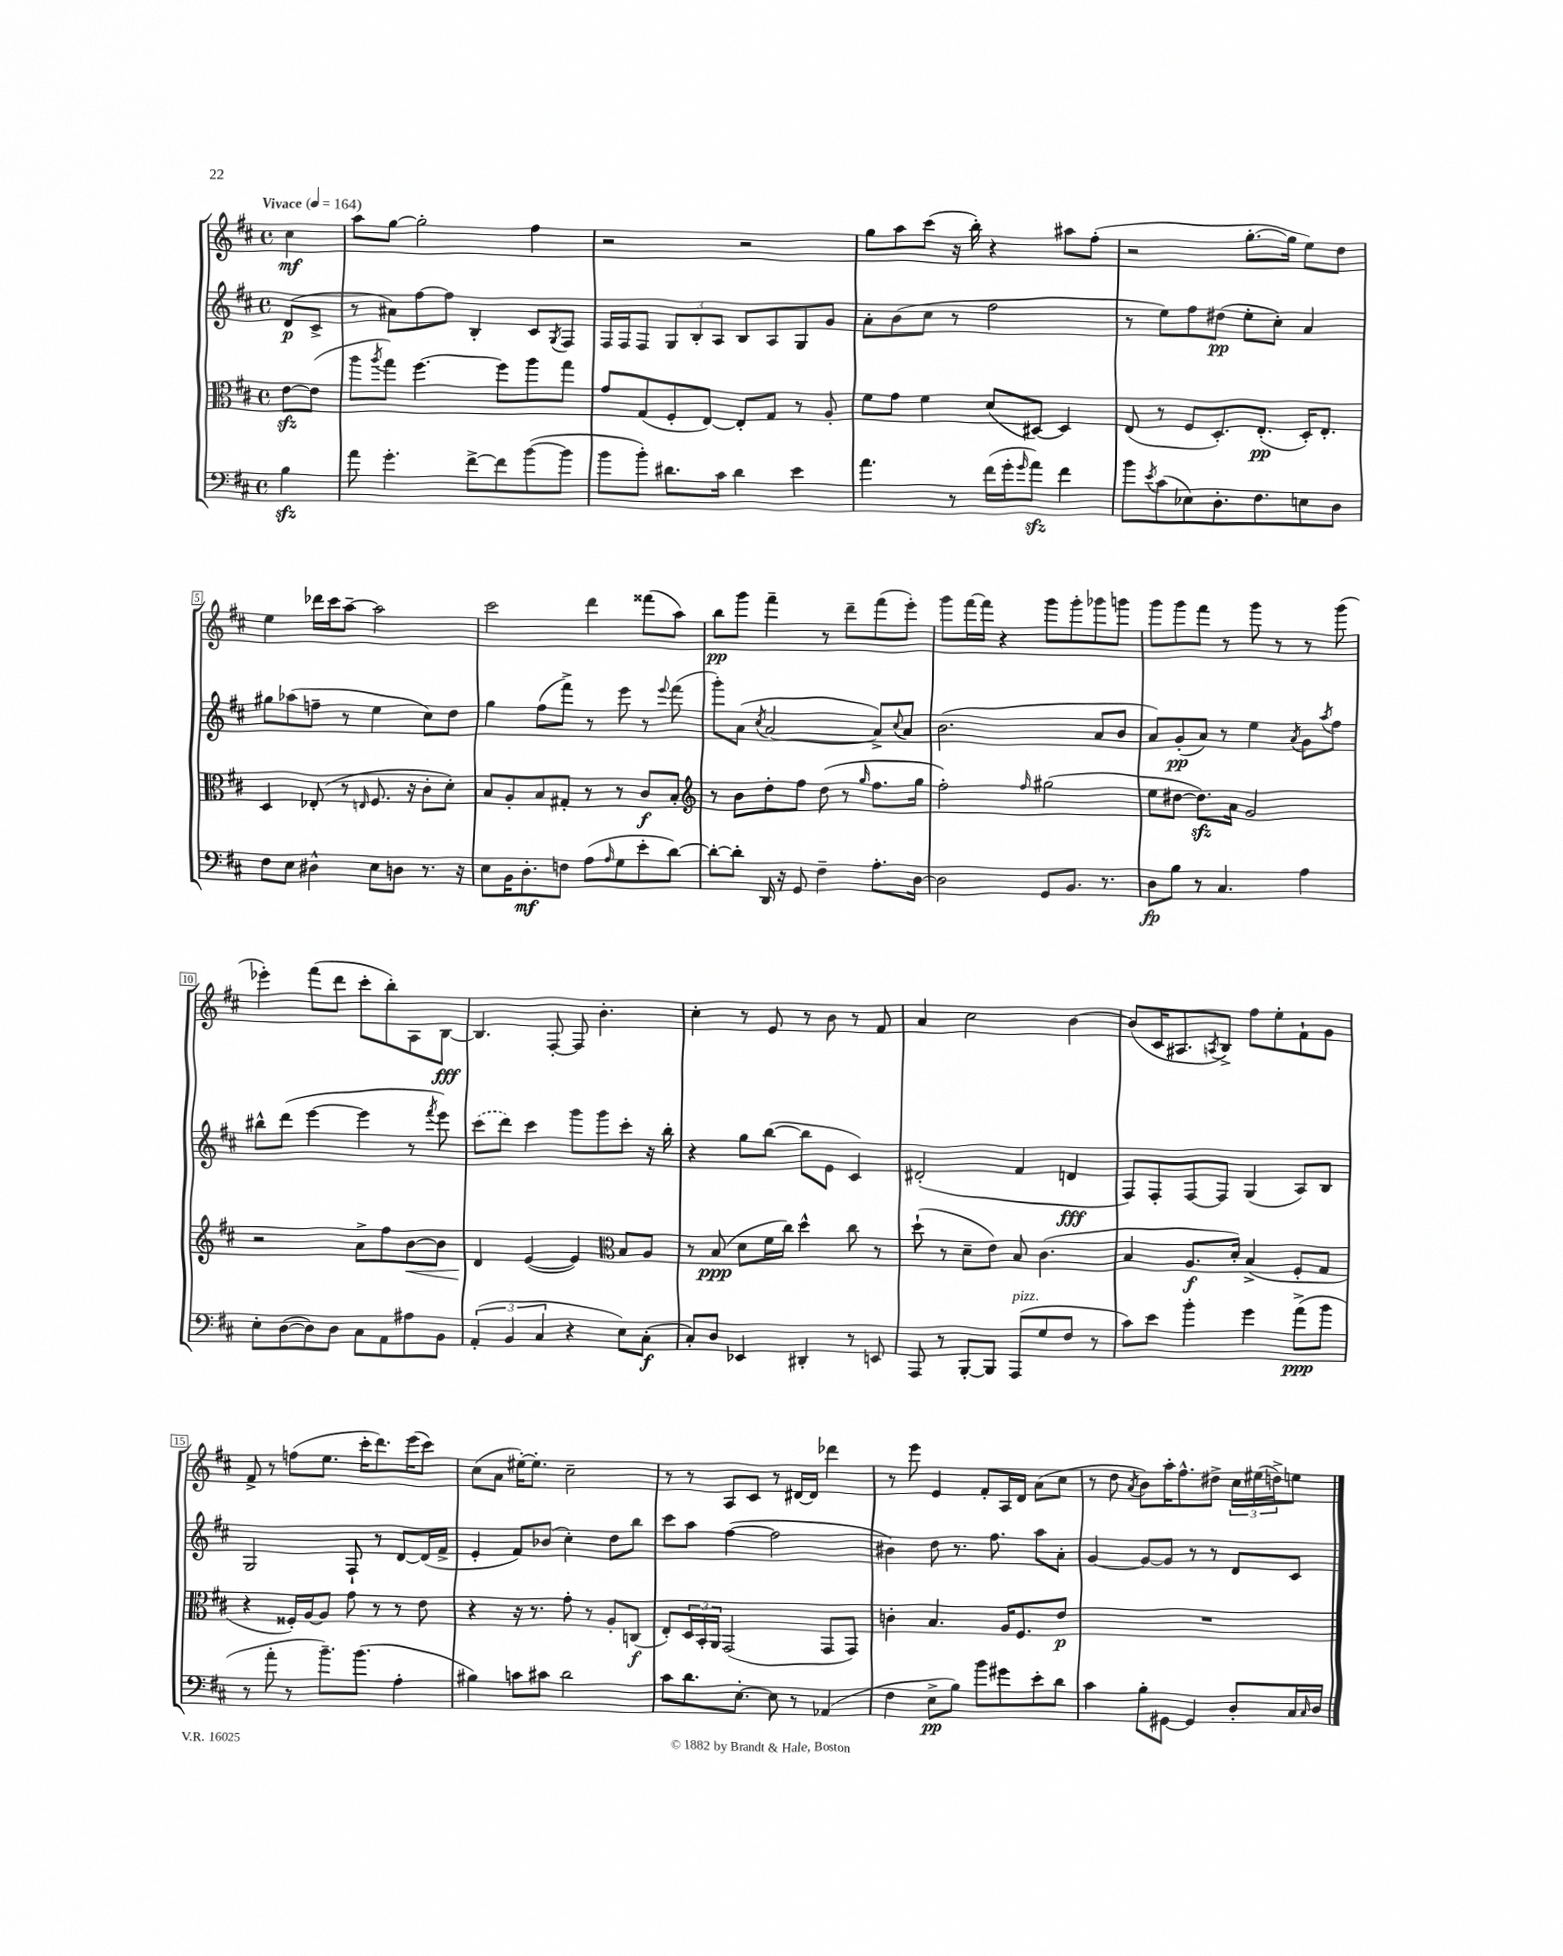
<<
\new StaffGroup <<
\new Staff = "s0" {
    \clef treble \key d \major \defaultTimeSignature \time 4/4 \partial 4 \tempo "Vivace" 4 = 164
    cis''4\mf |
    a''8 g''8~ g''2-. fis''4 |
    r2 r2 |
    g''8 a''8 cis'''8( r16 b''16-.) r4 ais''8 fis''8-.( |
    r2 g''8.~-. g''16 e''8) d''8 |
    e''4 des'''16 cis'''16 a''8~-- a''2 |
    cis'''2 d'''4 fisis'''8( a''8) |
    b''8\pp g'''8 fis'''4-- r8 d'''8-- fis'''8( e'''8-.) |
    g'''8 fis'''16~ fis'''16 r4 g'''8 g'''8-. ges'''8 g'''8 |
    g'''8 g'''8 fis'''8 r8 g'''8 r8 r8 g'''8( |
    ees'''4-.) fis'''8( d'''8 cis'''8-. b''8-.) a8 b8~\fff |
    b4. fis8~-. fis8 b'4.-. |
    cis''4-. r8 e'8 r8 b'8 r8 fis'8 |
    a'4 cis''2 b'4~ |
    b'8( cis'16 ais8. \acciaccatura { a8 } b8->) fis''8 e''8-. fis'8-! g'8 |
    fis'8-> r8 f''8( e''8. cis'''16-. d'''8.) e'''16( cis'''8) |
    cis''8( a'8 eis''16~-.) eis''8.-. cis''2-- |
    r8 r8 a8 cis'8 r8 dis'16~ dis'16 des'''4 |
    r8 e'''8 e'4 fis'8-. a16 d'16 a'8( cis''8 |
    r8 d''8 \acciaccatura { a'8 } b'8) a''16-. fis''8.-^ dis''8-> \tuplet 3/2 { cis''16 eis''16( d''16->) } e''8 \bar "|." |
}
\new Staff = "s1" {
    \clef treble \key d \major \defaultTimeSignature \time 4/4 \partial 4
    d'8\p( cis'8-> |
    r8 ais'8) fis''8~ fis''8 b4-. cis'8 \acciaccatura { g8 } fis8 |
    fis16 fis16 fis8 \tuplet 3/2 { g8 b8-. a8 } b8 a8 g8 g'8 |
    a'8-. b'8( cis''8 r8 fis''2 |
    r8 e''8) fis''8 dis''8\pp( e''8-. cis''8-.) a'4 |
    gis''8 aes''8( f''8-- r8 e''4 cis''8) d''8 |
    g''4 fis''8( fis'''8->) r8 e'''8 r8 \appoggiatura { e'''8 } fis'''8( |
    g'''8-.) a'8( \acciaccatura { cis''8 } a'2~ a'8->) \appoggiatura { cis''8 } a'8 |
    b'2.( a'8 b'8 |
    a'8) g'8-.\pp( a'8) r8 e''4 \acciaccatura { a'8 } g'8 \acciaccatura { a''8 } fis''8 |
    bis''8-^ d'''8( e'''4~ e'''4 r8 \acciaccatura { fis'''8 } e'''8) |
    \once \slurDashed cis'''8( d'''8) cis'''4 g'''8 g'''8 cis'''8-. r16 b''16-. |
    r4 g''8 b''8~( b''8 e'8 cis'4) |
    dis'2-.( fis'4 d'4\fff |
    fis8) fis8-. fis8~ fis8 g4( a8) b8 |
    g2 fis8-! r8 d'8~ d'16( fis'16-> |
    e'4-. fis'8) bes'8( cis''4-.) d''8 b''8 |
    cis'''8 a''8 fis''4~( fis''2 |
    bis'4) d''8 r8. fis''8. a''8 a'8-. |
    g'4~ g'8~ g'8 r8 r8 d'8 cis'8 \bar "|." |
}
\new Staff = "s2" {
    \clef alto \key d \major \defaultTimeSignature \time 4/4 \partial 4
    e'8~\sfz e'8( |
    a''8 \acciaccatura { a''8 } g''8) fis''4.~ fis''8 a''8 g''8 |
    g'8 g8( fis8-. e8~) e8-. g8 r8 a8-. |
    fis'8 g'8 fis'4 d'8( dis8~) dis4 |
    e8( r8 fis8 d8.-.) e8.-.\pp( d16-.) e8.-. |
    d4 ees8-.( r8 \grace { e16 } fis8. r16 cis'8-. d'8-.) |
    b8 a8-. b8 gis8-. r8 r8 cis'8\f b8-. |
    \clef treble r8 b'8 d''8-. fis''8 d''8( r8 \grace { g''16 } fis''8. g''16 |
    fis''2-.) \grace { fis''16 } gis''2( |
    e''8 dis''8~ dis''8.\sfz) a'16 g'2 |
    r2 a'8-> fis''8 b'8~\< b'8 |
    d'4\! e'4~( e'4) \clef alto b8 a8 |
    r8 b8\ppp( d'8 fis'16 cis''16) d''4-^ cis''8 r8 |
    d''8-!( r8 d'8-- e'8) b8 cis'4.( |
    b4 a8.\f d'16-.) b4->( fis8-. g8 |
    r4 fisis16-.) a16~ a8 g'8 r8 r8 e'8 |
    r4 r16 r8. g'8-. r8 a8-. c8\f( |
    e8-.) \tuplet 3/2 { d16 b,16-. a,16 } g,2( g,8 g,8) |
    c'4-. b4. a16 fis8. e'8\p |
    R1 \bar "|." |
}
\new Staff = "s3" {
    \clef bass \key d \major \defaultTimeSignature \time 4/4 \partial 4
    b4\sfz |
    a'8 g'4.-. fis'8~-> fis'8 b'8~( b'8 |
    b'8 b'8-.) dis'8. cis'16 dis'4 e'4 |
    a'4. r8 fis'16( g'16-. \grace { g'16 } a'8\sfz) fis'4 |
    b'8 \acciaccatura { e'8 } cis'8( ees8) d8.-. fis8. e8 d8 |
    fis8 e8 dis4-^ e8 d8 r8. r16 |
    e8 b,16 d8.-.\mf f8 a8( \grace { a16 } g8 e'8-. d'8~) |
    d'8~-. d'8-. d,16 r16 g,8 fis4-- a8.-. d16~ |
    d2 g,8 b,8. r8. |
    d8\fp b8 r8 cis4. a4 |
    e8-. d8~( d8) d8 cis8 a,8 ais8 b,8 |
    \tuplet 3/2 { a,4-.( b,4 cis4 } r4 e8) cis8-.\f( |
    cis8-.) d8 ees,4 dis,4-. r8 e,8 |
    a,,8 r8 b,,8~-. b,,8 a,,8^\markup { \italic "pizz." }( g8 fis8 r8 |
    cis'8) e'8 b'4-. g'4 a'8->\ppp( b'8 |
    r8 a'8-. r8 b'8.--) b'8.( a4-. |
    bis4) c'8 cis'8 d'2 |
    cis'8 d'8. e8.~-. e8 r8 aes,4( |
    fis4 e8->\pp b8) b'8 gis'8 e'8-. d'8 |
    cis'4 b8-. gis,8~ gis,4 d8-. cis16 \grace { cis16 } d16 \bar "|." |
}
>>
>>
\layout { \context { \Score \override BarNumber.stencil = #(make-stencil-boxer 0.1 0.3 ly:text-interface::print) } }
